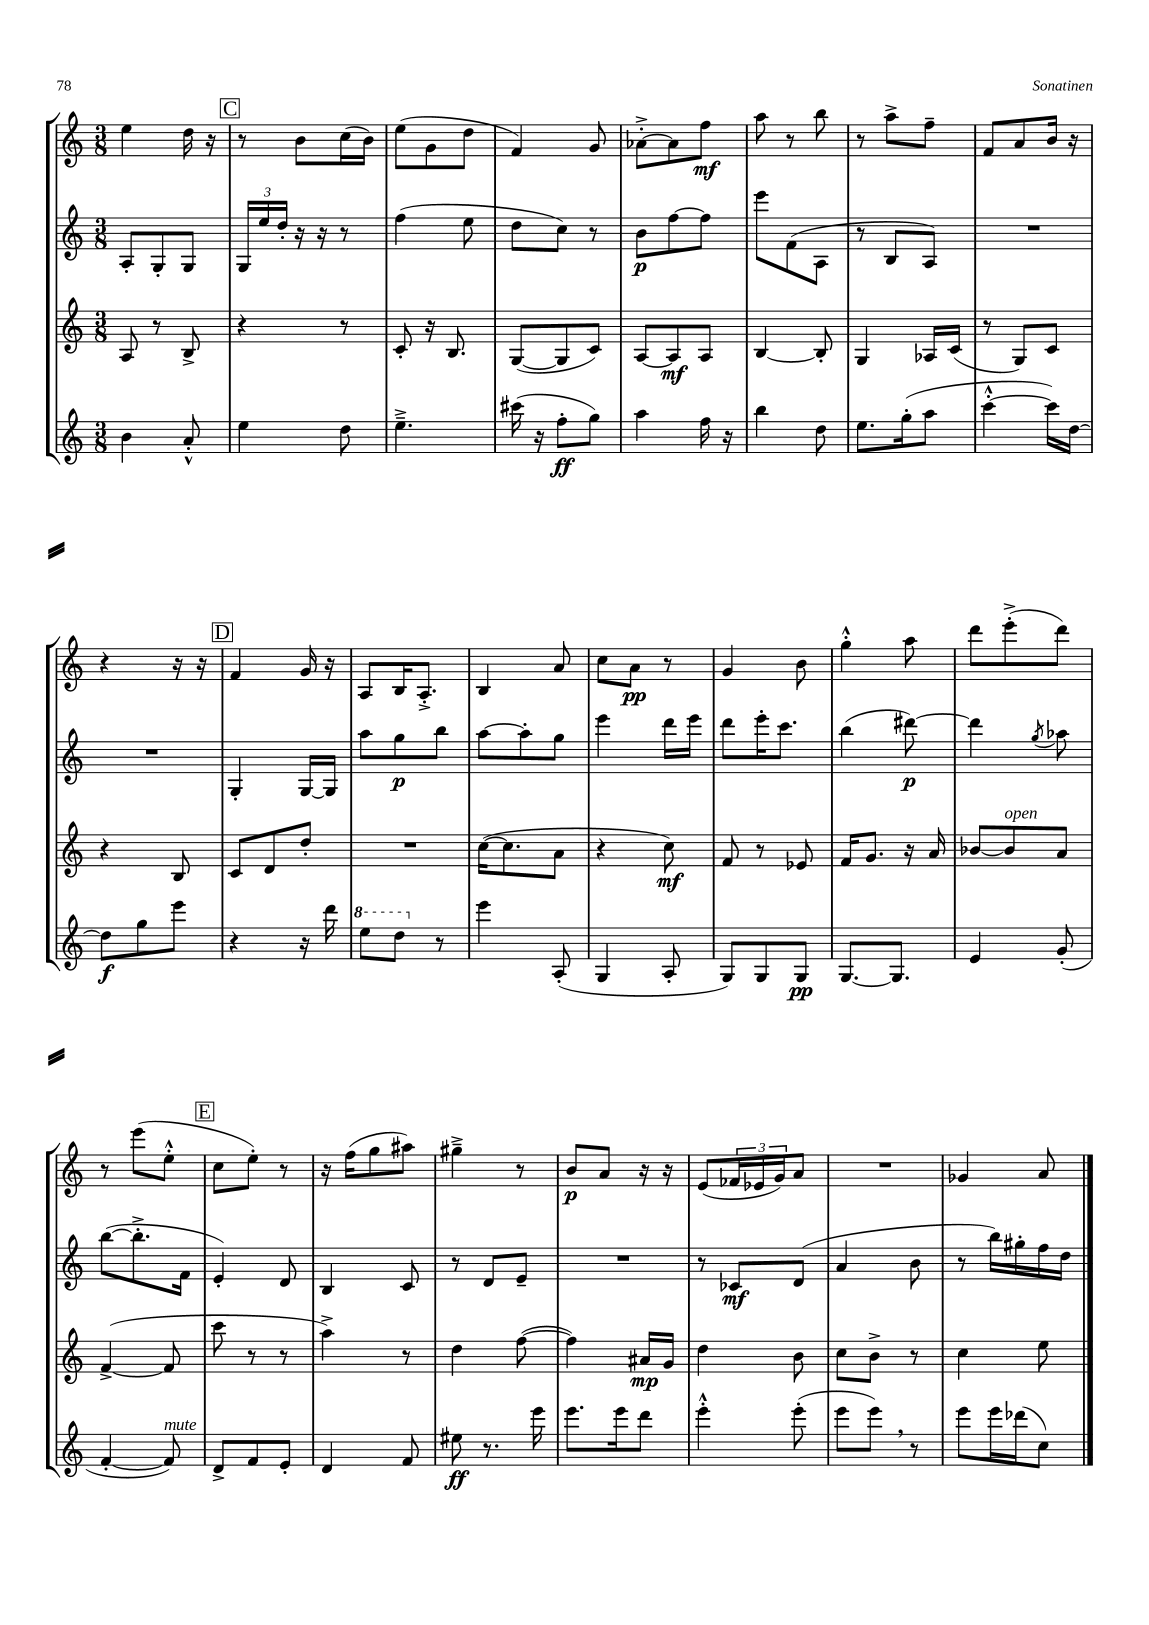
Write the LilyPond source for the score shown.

<<
\new StaffGroup <<
\new Staff = "s0" {
    \clef treble \key c \major \numericTimeSignature \time 3/8
    e''4 d''16 r16 |
    \mark \markup { \box "C" } r8 b'8 c''16( b'16) |
    e''8( g'8 d''8 |
    f'4) g'8 |
    aes'8~-.-> aes'8 f''8\mf |
    a''8 r8 b''8 |
    r8 a''8-> f''8-- |
    f'8 a'8 b'16 r16 |
    r4 r16 r16 |
    \mark \markup { \box "D" } f'4 g'16 r16 |
    a8 b16 a8.-.-> |
    b4 a'8 |
    c''8 a'8\pp r8 |
    g'4 b'8 |
    g''4-.-^ a''8 |
    d'''8 e'''8-.->( d'''8) |
    r8 e'''8( e''8-.-^ |
    \mark \markup { \box "E" } c''8 e''8-.) r8 |
    r16 f''16( g''8 ais''8) |
    gis''4---> r8 |
    b'8\p a'8 r16 r16 |
    e'8( \tuplet 3/2 { fes'16 ees'16 g'16) } a'8 |
    R4. |
    ges'4 a'8 \bar "|." |
}
\new Staff = "s1" {
    \clef treble \key c \major \numericTimeSignature \time 3/8
    a8-. g8-. g8 |
    \mark \markup { \box "C" } \tuplet 3/2 { g16 e''16 d''16-. } r16 r16 r8 |
    f''4( e''8 |
    d''8 c''8) r8 |
    b'8\p f''8~ f''8 |
    e'''8 f'8( a8 |
    r8 b8 a8) |
    R4. |
    R4. |
    \mark \markup { \box "D" } g4-. g16~ g16 |
    a''8 g''8\p b''8 |
    a''8~ a''8-. g''8 |
    e'''4 d'''16 e'''16 |
    d'''8 e'''16-. c'''8. |
    b''4( dis'''8~\p) |
    dis'''4 \acciaccatura { g''8 } aes''8 |
    b''8~( b''8.-.-> f'16 |
    \mark \markup { \box "E" } e'4-.) d'8 |
    b4 c'8 |
    r8 d'8 e'8-- |
    R4. |
    r8 ces'8\mf d'8( |
    a'4 b'8 |
    r8 b''16) gis''16-. f''16 d''16 \bar "|." |
}
\new Staff = "s2" {
    \clef treble \key c \major \numericTimeSignature \time 3/8
    a8 r8 b8-> |
    \mark \markup { \box "C" } r4 r8 |
    c'8-. r16 b8. |
    g8~( g8 c'8) |
    a8~ a8\mf a8 |
    b4~ b8-. |
    g4 aes16 c'16( |
    r8 g8) c'8 |
    r4 b8 |
    \mark \markup { \box "D" } c'8 d'8 d''8-. |
    R4. |
    c''16~( c''8. a'8 |
    r4 c''8\mf) |
    f'8 r8 ees'8 |
    f'16 g'8. r16 a'16 |
    bes'8~ bes'8^\markup { \italic "open" } a'8 |
    f'4~->( f'8 |
    \mark \markup { \box "E" } c'''8 r8 r8 |
    a''4->) r8 |
    d''4 f''8~( |
    f''4) ais'16\mp g'16 |
    d''4 b'8 |
    c''8 b'8-> r8 |
    c''4 e''8 \bar "|." |
}
\new Staff = "s3" {
    \clef treble \key c \major \numericTimeSignature \time 3/8
    b'4 a'8-.-^ |
    \mark \markup { \box "C" } e''4 d''8 |
    e''4.---> |
    cis'''16( r16 f''8-.\ff g''8) |
    a''4 f''16 r16 |
    b''4 d''8 |
    e''8. g''16-.( a''8 |
    c'''4~-.-^ c'''16) d''16~ |
    d''8\f g''8 e'''8 |
    \mark \markup { \box "D" } r4 r16 d'''16 |
    \ottava #1 e'''8 d'''8 \ottava #0 r8 |
    e'''4 a8-.( |
    g4 a8-. |
    g8) g8 g8\pp |
    g8.~ g8. |
    e'4 g'8-.( |
    f'4~-. f'8^\markup { \italic "mute" }) |
    \mark \markup { \box "E" } d'8-> f'8 e'8-. |
    d'4 f'8 |
    eis''8\ff r8. e'''16 |
    e'''8. e'''16 d'''8 |
    e'''4-.-^ e'''8-.( |
    e'''8 e'''8) \breathe r8 |
    e'''8 e'''16 des'''16( c''8) \bar "|." |
}
>>
>>
\layout { \context { \Score \remove "Bar_number_engraver" } }
